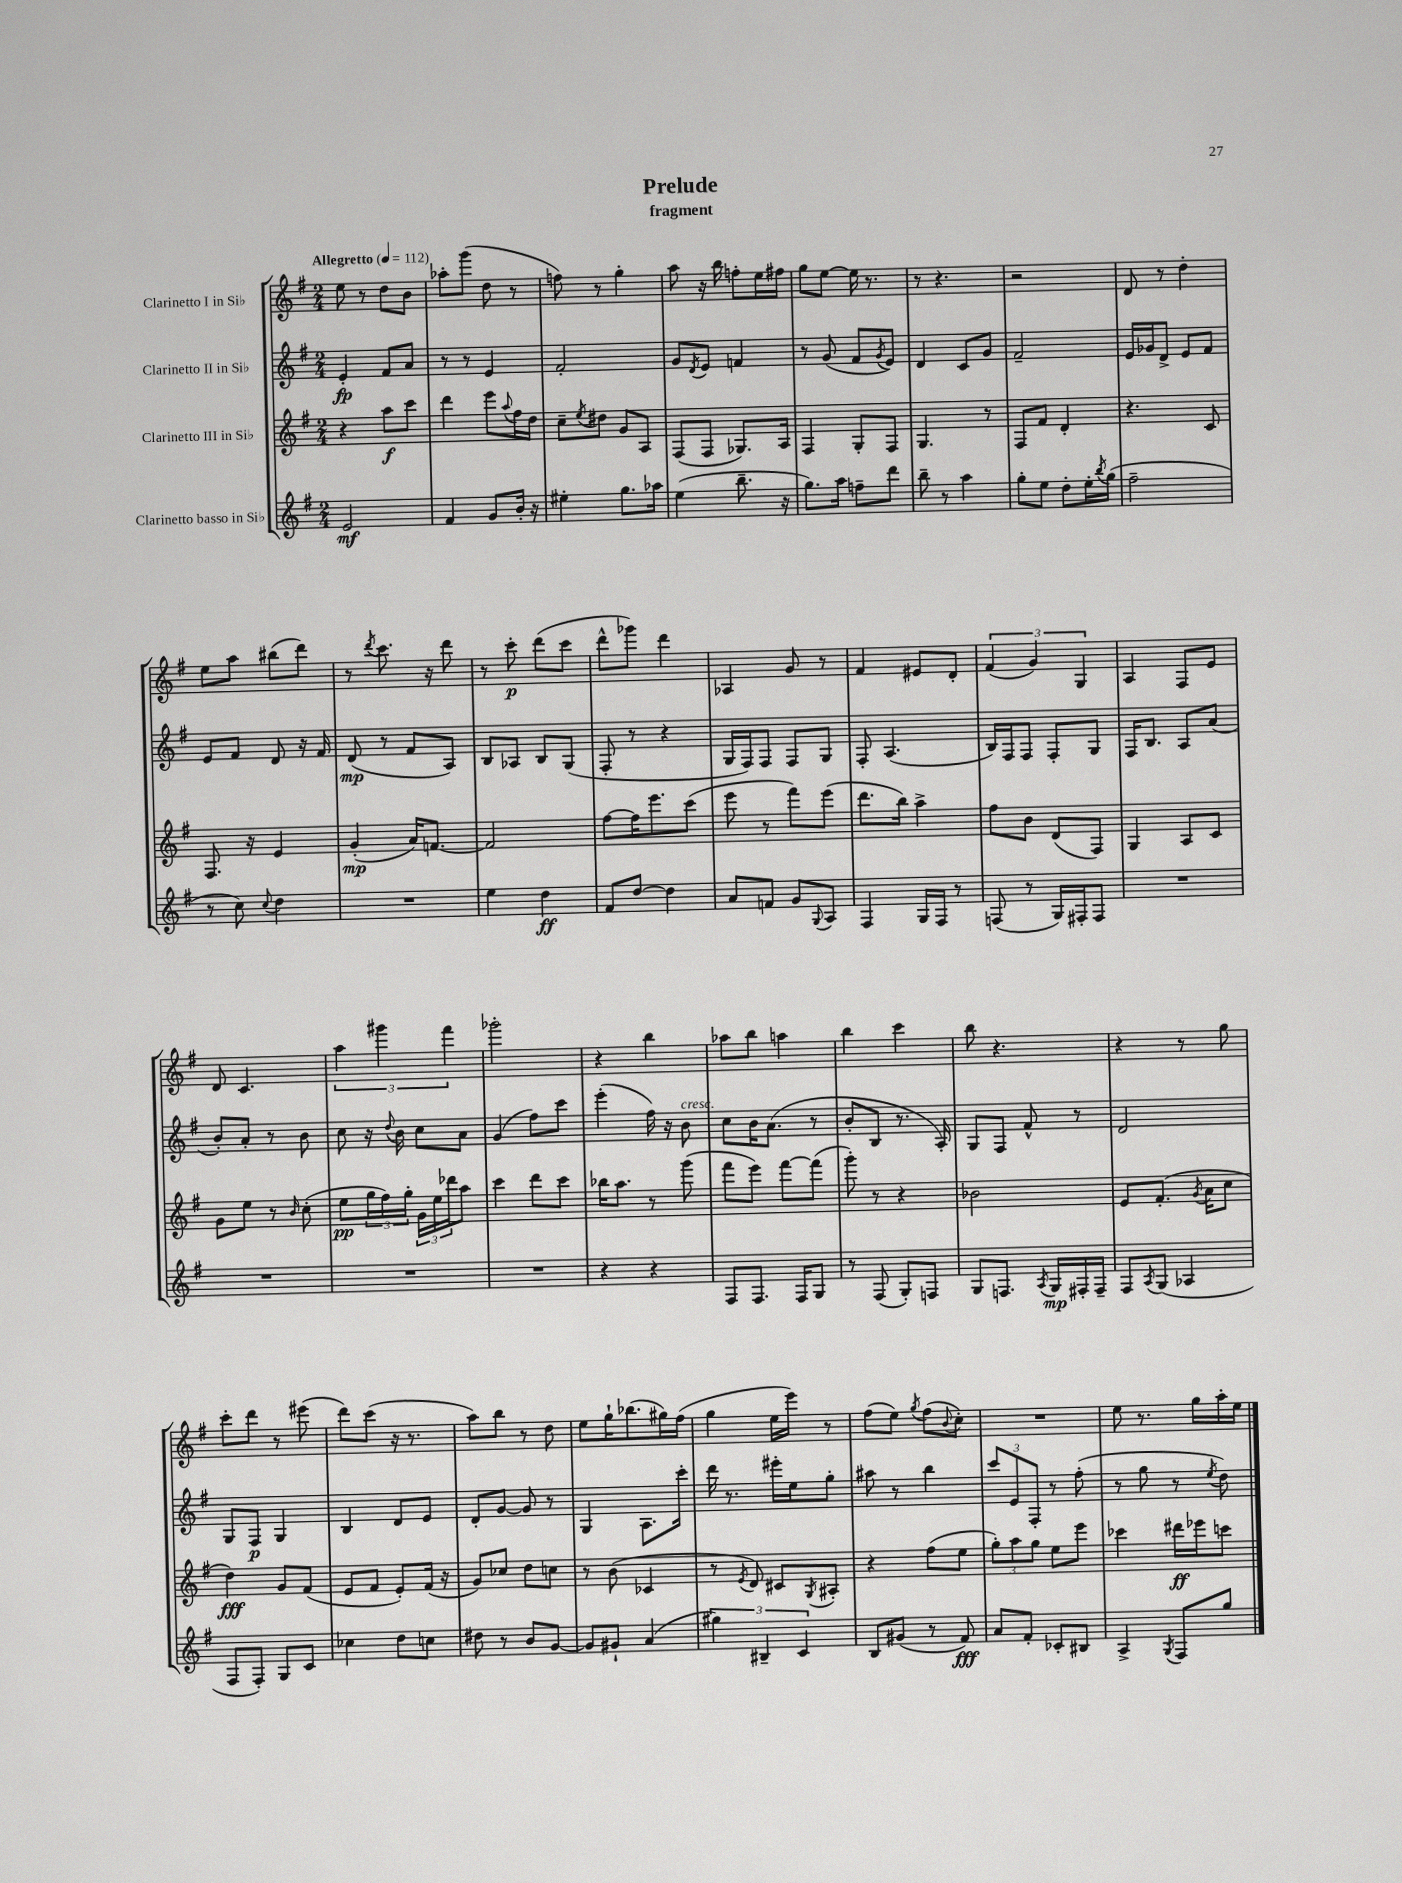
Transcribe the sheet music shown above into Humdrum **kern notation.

**kern	**kern	**kern	**kern
*staff4	*staff3	*staff2	*staff1
*clefG2	*clefG2	*clefG2	*clefG2
*k[f#]	*k[f#]	*k[f#]	*k[f#]
*M2/4	*M2/4	*M2/4	*M2/4
*MM112	*MM112	*MM112	*MM112
2e	4r	4e'	8ee
.	.	.	8r
.	8aa	8f#	8dd
.	8ccc	8a	8b
=	=	=	=
4f#	4ddd	8r	8aa-'
.	.	8r	(8ggg
8g	8eee	4e	8dd
.	8qqaa	.	.
16b'	16ff#	.	8r
16r	16dd	.	.
=	=	=	=
4ee#'	8cc~	2f#'	8ff)
.	8qee	.	.
.	8dd#	.	8r
8.gg	8g	.	4gg'
.	8A	.	.
16aa-	.	.	.
=	=	=	=
(4ee	(8F#	8g	8aa
.	.	8qd	.
.	8F#	8e	16r
.	.	.	16bb
8.bb~	8.G-)	4f	8ff'
.	.	.	16ee
16r	16A	.	16ff#
=	=	=	=
8.gg)	4F#	8r	8gg
.	.	(8g	[8ee
16aa	.	.	.
8ff~	8G'	8f#	16ee]
.	.	.	8.r
.	.	8qg	.
8ddd	8F#	8e)	.
=	=	=	=
8bb~	4.G	4d	8r
8r	.	.	4.r
4aa	.	8c	.
.	8r	8g	.
=	=	=	=
8gg'	8F#	2f#~	2r
8ee	8f#	.	.
8dd'	4d'	.	.
16ee'	.	.	.
8qbb	.	.	.
(16gg	.	.	.
=	=	=	=
2ff#~	4.r	16e	8d
.	.	16g-	.
.	.	8d^	8r
.	.	8e	4dd'
.	8c	8f#	.
=	=	=	=
8r	8.F#	8e	8ee
8cc)	.	8f#	8aa
.	16r	.	.
8qqcc	.	.	.
4dd	4e	8d	(8bb#
.	.	16r	8ddd)
.	.	16f#	.
=	=	=	=
2r	(4g'	(8d	8r
.	.	.	8qddd
.	.	8r	8.ccc
.	16a)	8f#	.
.	[8.f	.	16r
.	.	8A)	8ddd
=	=	=	=
4ee	2f]	8B	8r
.	.	8A-	8ccc'
4dd	.	8B	(8ddd
.	.	(8G	8ccc
=	=	=	=
8f#	[8ff#	8F#'	8ddd^^
[8dd	16ff#]	8r	8ggg-)
.	8.eee	.	.
4dd]	.	4r	4ddd
.	(8ccc	.	.
=	=	=	=
8a	8eee	16G	4A-
.	.	16F#)	.
8f	8r	8F#	.
8g	8fff#)	8F#	8g
8qqG	.	.	.
8A	(8eee	8G	8r
=	=	=	=
4F#	8.ddd	8F#'	4f#
.	.	(4.A	.
.	16bb)	.	.
16G	4aa^	.	8e#
16F#	.	.	.
8r	.	.	8d'
=	=	=	=
(8F	8ff#	16B)	(6f#
.	.	16F#	.
8r	8b	8F#	.
.	.	.	6g)
16G)	(8d	8F#'	.
16F#'	.	.	.
.	.	.	6G
8F#	8F#)	8G	.
=	=	=	=
2r	4G	16F#	4A
.	.	8.B	.
.	8A	8A	8F#
.	8c	(8a	8e
=	=	=	=
2r	8g	8b')	8d
.	8ee	8a'	4.c
.	8r	8r	.
.	16qqb	.	.
.	(8cc'	8b	.
=	=	=	=
2r	8ee	8cc	6aa
.	24gg	16r	.
.	24ff#)	.	6ggg#
.	.	8qqdd	.
.	.	16b	.
.	24gg'	.	.
.	24g	8cc	.
.	24ee	.	.
.	24ddd-	.	6fff#
.	8aa	8a	.
=	=	=	=
2r	4ccc	(4g	2ggg-'
.	8ddd	8ff#)	.
.	8ccc	8ccc	.
=	=	=	=
4r	16bb-	(4eee'	4r
.	8.aa	.	.
4r	8r	16ff#)	4bb
.	.	16r	.
.	(8ggg	8b	.
=	=	=	=
8F#	8fff#	8cc	8aa-
8.F#	8eee)	16b	8bb
.	.	(8.a	.
.	[8fff#	.	4aa
16F#	.	.	.
8G	(8fff#]	8r	.
=	=	=	=
8r	8ggg')	8b'	4bb
(8F#	8r	8B	.
8G')	4r	8.r	4ccc
8F	.	.	.
.	.	16A')	.
=	=	=	=
8G	2b-	8G	8bb
8.F	.	8F#	4.r
.	.	8f#^^	.
8qA	.	.	.
16G	.	.	.
16F#'	.	8r	.
16F#~	.	.	.
=	=	=	=
8F#	8e	2d	4r
8qA	.	.	.
(8G	(8.f#'	.	.
4A-	.	.	8r
.	8qg	.	.
.	16a	.	.
.	8cc	.	8gg
=	=	=	=
8F#	4dd)	8G	8ccc'
8F#')	.	8F#	8ddd
8G	8g	4G	8r
8c	(8f#	.	(8eee#
=	=	=	=
4cc-	8e	4B	8ddd)
.	8f#	.	(8ccc
8dd	8e')	8d	16r
.	.	.	8.r
8cc	(16f#	8e	.
.	16r	.	.
=	=	=	=
8dd#	8g)	8d'	8aa)
8r	8cc-	[8g	8bb
8b	8dd	8g]	8r
[8g	8cc	8r	8dd
=	=	=	=
8g]	8r	4G	8ee
8g#`	(8b	.	16gg`
.	.	.	(8.bb-
(4a	4c-	8.A	.
.	.	.	16gg#)
.	.	16ccc'	(16ff#
=	=	=	=
6gg#)	8r	16ddd	4gg
.	.	8.r	.
.	8qe	.	.
.	8d)	.	.
6B#~	.	.	.
.	8c#	16eee#'	16ee
.	.	16ee	16eee)
6c	.	.	.
.	8qG	.	.
.	8A#'	8gg'	8r
=	=	=	=
8B	4r	8aa#	(8ff#
(8g#	.	8r	8ee)
.	.	.	8qgg
8r	(8ff#	4bb	(8ff#
.	.	.	8qqb
8f#)	8ee	.	8cc')
=	=	=	=
8a	12gg')	12ccc	2r
.	12aa	12e	.
8f#'	.	.	.
.	12gg	12F#'	.
8c-'	8ee	8r	.
8B#	8eee	(8ff#'	.
=	=	=	=
4A^	4ccc-	8r	8ee
.	.	8gg	8.r
8qG	.	.	.
8F#	16ddd#	8r	.
.	16eee-	.	16gg
.	.	8qee	.
8gg	8ccc	8dd)	16aa'
.	.	.	16ee
==	==	==	==
*-	*-	*-	*-
